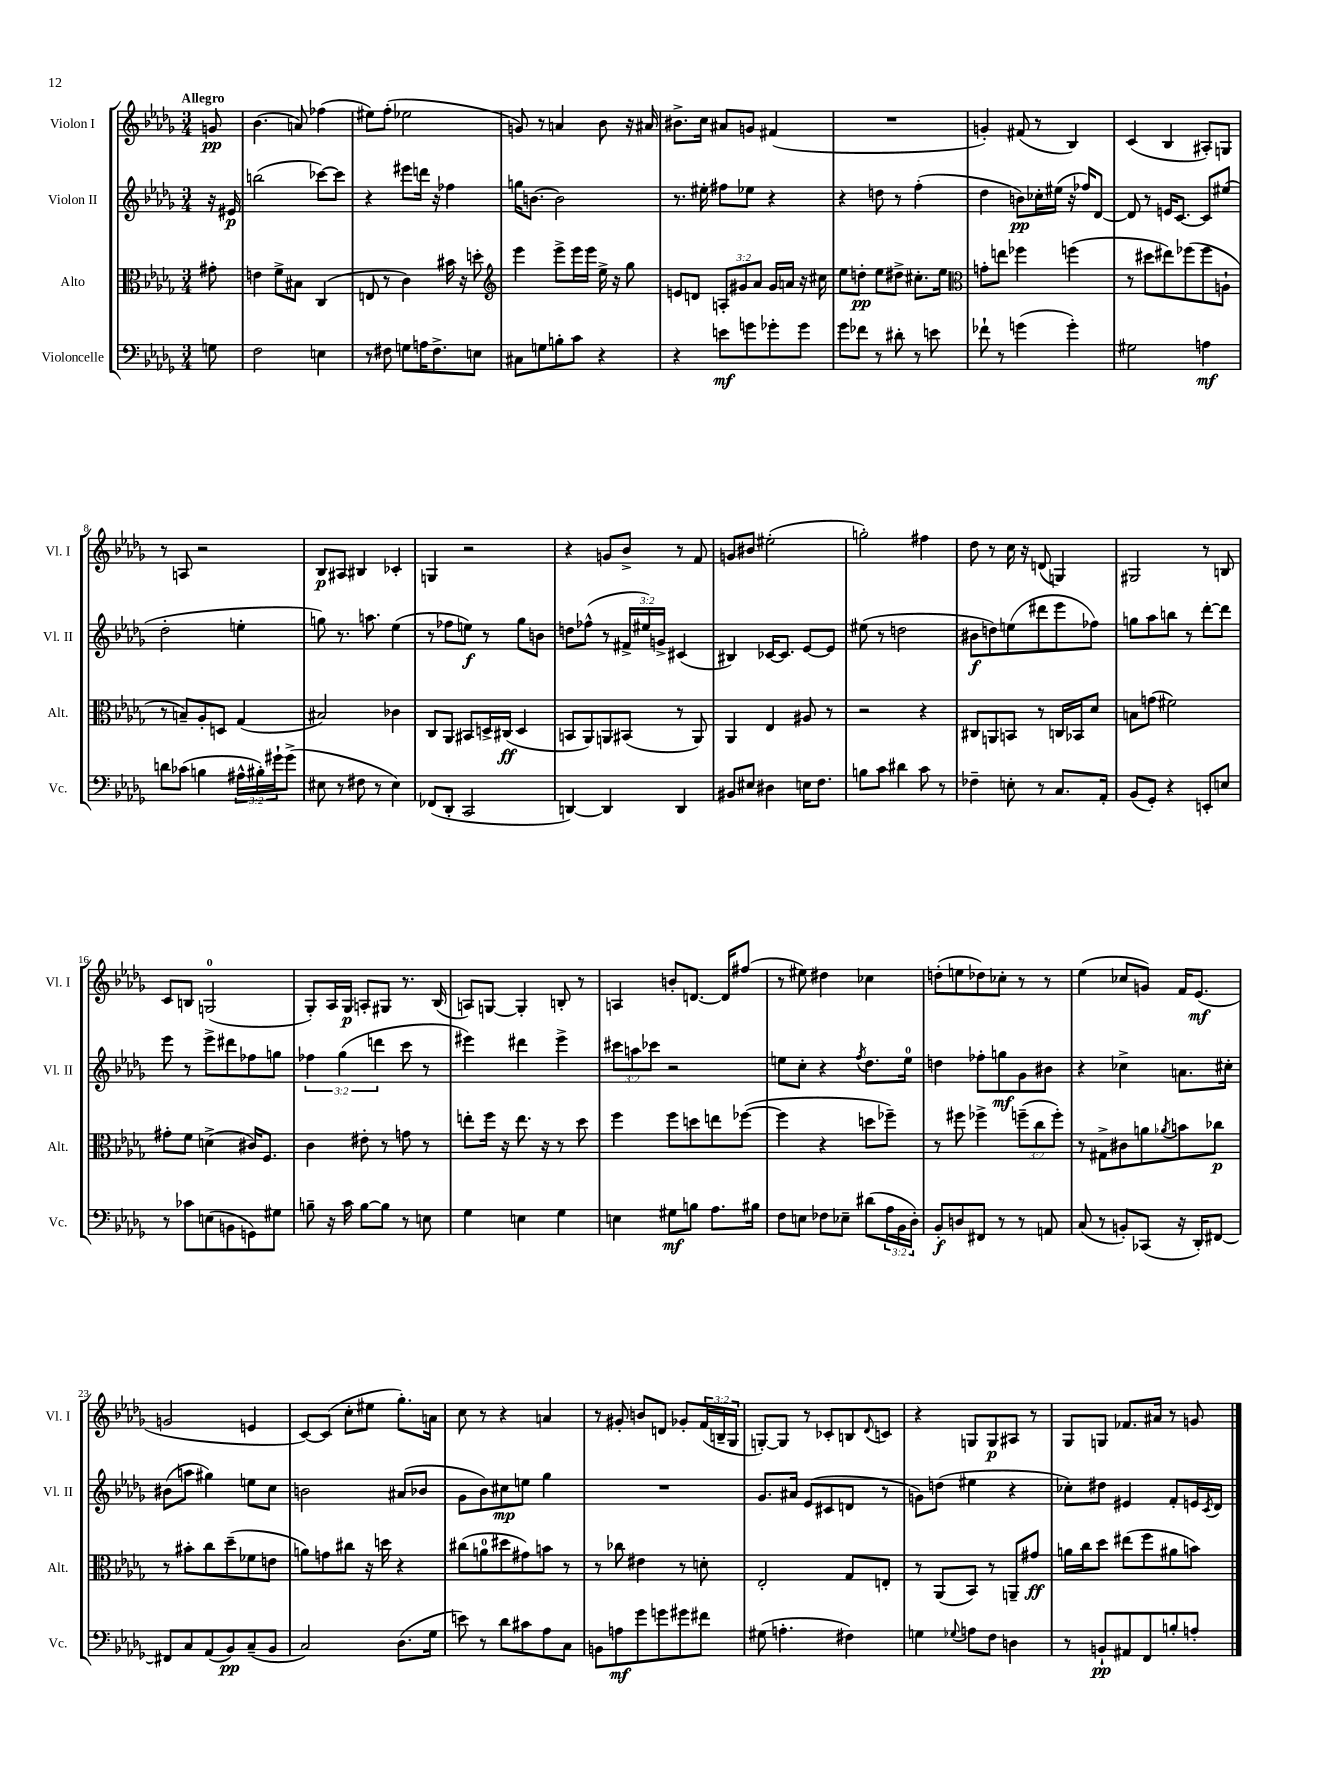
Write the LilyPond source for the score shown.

<<
\new StaffGroup <<
\new Staff = "s0" \with { instrumentName = "Violon I" shortInstrumentName = "Vl. I" } {
    \clef treble \key des \major \numericTimeSignature \time 3/4 \override Staff.TupletNumber.text = #tuplet-number::calc-fraction-text \partial 8 \tempo "Allegro"
    g'8\pp |
    bes'4.( a'8) fes''4( |
    eis''8) f''8-.( ees''2 |
    g'8) r8 a'4 bes'8 r16 ais'16 |
    bis'8.-> c''16 ais'8 g'8 fis'4( |
    R2. |
    g'4-.) fis'8( r8 bes4) |
    c'4( bes4 ais8-.) g8 |
    r8 a8 r2 |
    bes8\p ais8 bis4 ces'4-. |
    g4 r2 |
    r4 g'8 bes'8-> r8 f'8 |
    g'8 bis'8 eis''2-.( |
    g''2-.) fis''4 |
    des''8 r8 c''16 r16 d'8( g4) |
    gis2 r8 b8 |
    c'8 b8 g2-0( |
    ges8-.) aes16 ges16\p a8-. gis8 r8. bes16( |
    a8) g8~ g4-. b8-. r8 |
    a4 b'8-. d'8.~ d'16 fis''8( |
    r8 eis''8) dis''4 ces''4 |
    d''8-.( e''8 des''8) ces''8-. r8 r8 |
    ees''4( ces''8 g'8) f'16 ees'8.\mf( |
    g'2 e'4 |
    c'8~) c'8( c''8-. eis''8 ges''8.-.) a'16 |
    c''8 r8 r4 a'4 |
    r8 gis'8-. b'8 d'8 ges'8-. \tuplet 3/2 { f'16( b16-- ges16 } |
    g8~-.) g8 r8 ces'8-. b8 \appoggiatura { des'8 } c'8 |
    r4 g8 g8\p ais8 r8 |
    ges8 g8 fes'8. ais'16 r8 g'8 \bar "|." |
}
\new Staff = "s1" \with { instrumentName = "Violon II" shortInstrumentName = "Vl. II" } {
    \clef treble \key des \major \numericTimeSignature \time 3/4 \override Staff.TupletNumber.text = #tuplet-number::calc-fraction-text \partial 8
    r16 eis'16\p |
    b''2( ces'''8~) ces'''8 |
    r4 eis'''8 d'''16 r16 fes''4 |
    g''16 b'8.~ b'2 |
    r8. eis''16-. fis''8 ees''8 r4 |
    r4 d''8 r8 f''4-.( |
    des''4 b'8\pp) ces''16-. eis''16( r16 fes''16) des'8~ |
    des'8 r8 e'16 c'8.~ c'8 eis''8( |
    des''2-. e''4-. |
    g''8) r8. a''8. ees''4( |
    r8 fes''8 e''8\f) r8 ges''8 b'8 |
    d''8 fes''8-^( r8 \tuplet 3/2 { fis'16-> eis''16) g'16-> } cis'4( |
    bis4) ces'16~ ces'8. ees'8~ ees'8 |
    eis''8( r8 d''2 |
    bis'8\f d''8) e''8( dis'''8 ees'''8 fes''8) |
    g''8 aes''8 b''8 r8 des'''8~-. des'''8 |
    ees'''8 r8 ees'''8-> dis'''8 fes''8 g''8 |
    \tuplet 3/2 { fes''4 ges''4( d'''4 } c'''8 r8 |
    eis'''4) dis'''4 eis'''4-> |
    \tuplet 3/2 { cis'''8 a''8 ces'''8 } r2 |
    e''8 c''8-. r4 \acciaccatura { f''8 } des''8. e''16-0 |
    d''4 fes''8-. g''8\mf ges'8 bis'8 |
    r4 ces''4-> a'8. cis''16-. |
    bis'8( a''8 gis''4) e''8 c''8 |
    b'2 ais'8( bes'8 |
    ges'8 bes'8) cis''8\mp e''8 ges''4 |
    R2. |
    ges'8. ais'16 ees'8( cis'8 d'8 r8 |
    g'8) d''8( eis''4 r4 |
    ces''8-.) dis''8 eis'4 f'8-. e'16 \acciaccatura { c'8 } des'16 \bar "|." |
}
\new Staff = "s2" \with { instrumentName = "Alto" shortInstrumentName = "Alt." } {
    \clef alto \key des \major \numericTimeSignature \time 3/4 \override Staff.TupletNumber.text = #tuplet-number::calc-fraction-text \partial 8
    gis'8-. |
    e'4 f'8-> bis8 c4( |
    e8 r8 c'4) bis'16 r16 d''8-. |
    \clef treble ees'''4 ees'''8-> ees'''16 ees'''16 ees''16-> r16 ges''8 |
    e'8 d'8 \tuplet 3/2 { a8-. gis'8 aes'8 } gis'16 a'16 r16 cis''16 |
    ees''8 d''8-.\pp ees''8 dis''8-> cis''8.-. ees''16 |
    \clef alto g'8-. e''8 fes''4 f''4( |
    r8 dis''8 eis''8) fes''8( fes''8 a8-! |
    r8 b8--) aes8-. d8 ges4( |
    bis2) ces'4 |
    c8 aes,8 bis,8 d16-> cis16\ff( d4 |
    b,8 aes,8) a,8 bis,8( r8 a,8) |
    aes,4 ees4 ais8 r8 |
    r2 r4 |
    cis8 a,8 b,8 r8 c16 bes,16 des'8 |
    b8 g'8( fis'2) |
    gis'8-. f'8 d'4->( cis'16) f8. |
    c'4 eis'8-. r8 g'8 r8 |
    e''8-. f''16 r16 e''8. r16 r8 des''8 |
    f''4 f''8 d''8 e''8 fes''8~( |
    fes''4 r4 d''8 fes''8--) |
    r8 fis''8 fes''4-> \tuplet 3/2 { f''8--( c''8 f''8-.) } |
    r8 gis8-> cis'8 a'8 \acciaccatura { aes'8 } b'8 ces''8\p |
    r8 bis'8-. c''8 des''8--( fes'8 e'8 |
    a'8) g'8 cis''8 r16 d''16 r4 |
    cis''8( a'8-0 dis''8 gis'8) b'8 r8 |
    r8 ces''8 eis'4 r8 d'8-. |
    ees2-. ges8 e8-. |
    r8 aes,8( bes,8) r8 a,8-- gis'8\ff |
    a'16 c''16 des''8 eis''8( f''8 ais'8 b'8) \bar "|." |
}
\new Staff = "s3" \with { instrumentName = "Violoncelle" shortInstrumentName = "Vc." } {
    \clef bass \key des \major \numericTimeSignature \time 3/4 \override Staff.TupletNumber.text = #tuplet-number::calc-fraction-text \partial 8
    g8 |
    f2 e4 |
    r8 fis8 g8 a16 fis8.-> e8 |
    cis8 g8 b8-. c'8 r4 |
    r4 e'8\mf g'8 ges'8-. ges'8 |
    ges'8 fes'8 r8 dis'8-. r8 e'8 |
    fes'8-! r8 g'4( g'4-.) |
    gis2 a4\mf |
    d'8 ces'8( b4 \tuplet 3/2 { ais16-^ bis16-.) gis'16-! } gis'8->( |
    eis8 r8 fis8 r8 eis4) |
    fes,8( des,8-. c,2 |
    d,4~) d,4 d,4 |
    bis,8 eis8 dis4 e16 f8. |
    b8 c'8 dis'4 c'8 r8 |
    fes4-- e8-. r8 c8. aes,16-. |
    bes,8( ges,8-.) r4 e,8-. e8 |
    r8 ces'8 e8( b,8 g,8) gis8 |
    b8-- r16 c'16 b8~ b8 r8 e8 |
    ges4 e4 ges4 |
    e4 gis8\mf b8 aes8. bis16 |
    f8 e8 fes8 ees8-- dis'8( \tuplet 3/2 { aes16 bes,16 des16-.) } |
    bes,8-.\f d8 fis,8 r8 r8 a,8 |
    c8( r8 b,8-.) ces,8( r16 des,16-.) fis,8~ |
    fis,8 c8 aes,8( bes,8\pp) c8--( bes,8 |
    c2) des8.( ges16 |
    e'8) r8 des'8 cis'8 aes8 c8 |
    b,8 a8\mf ges'8 g'8 gis'8 fis'8 |
    gis8( a4.-. fis4) |
    g4 \appoggiatura { ges8 } a8 f8 d4 |
    r8 b,8-!\pp ais,8 f,8 b8-. a8-. \bar "|." |
}
>>
>>
